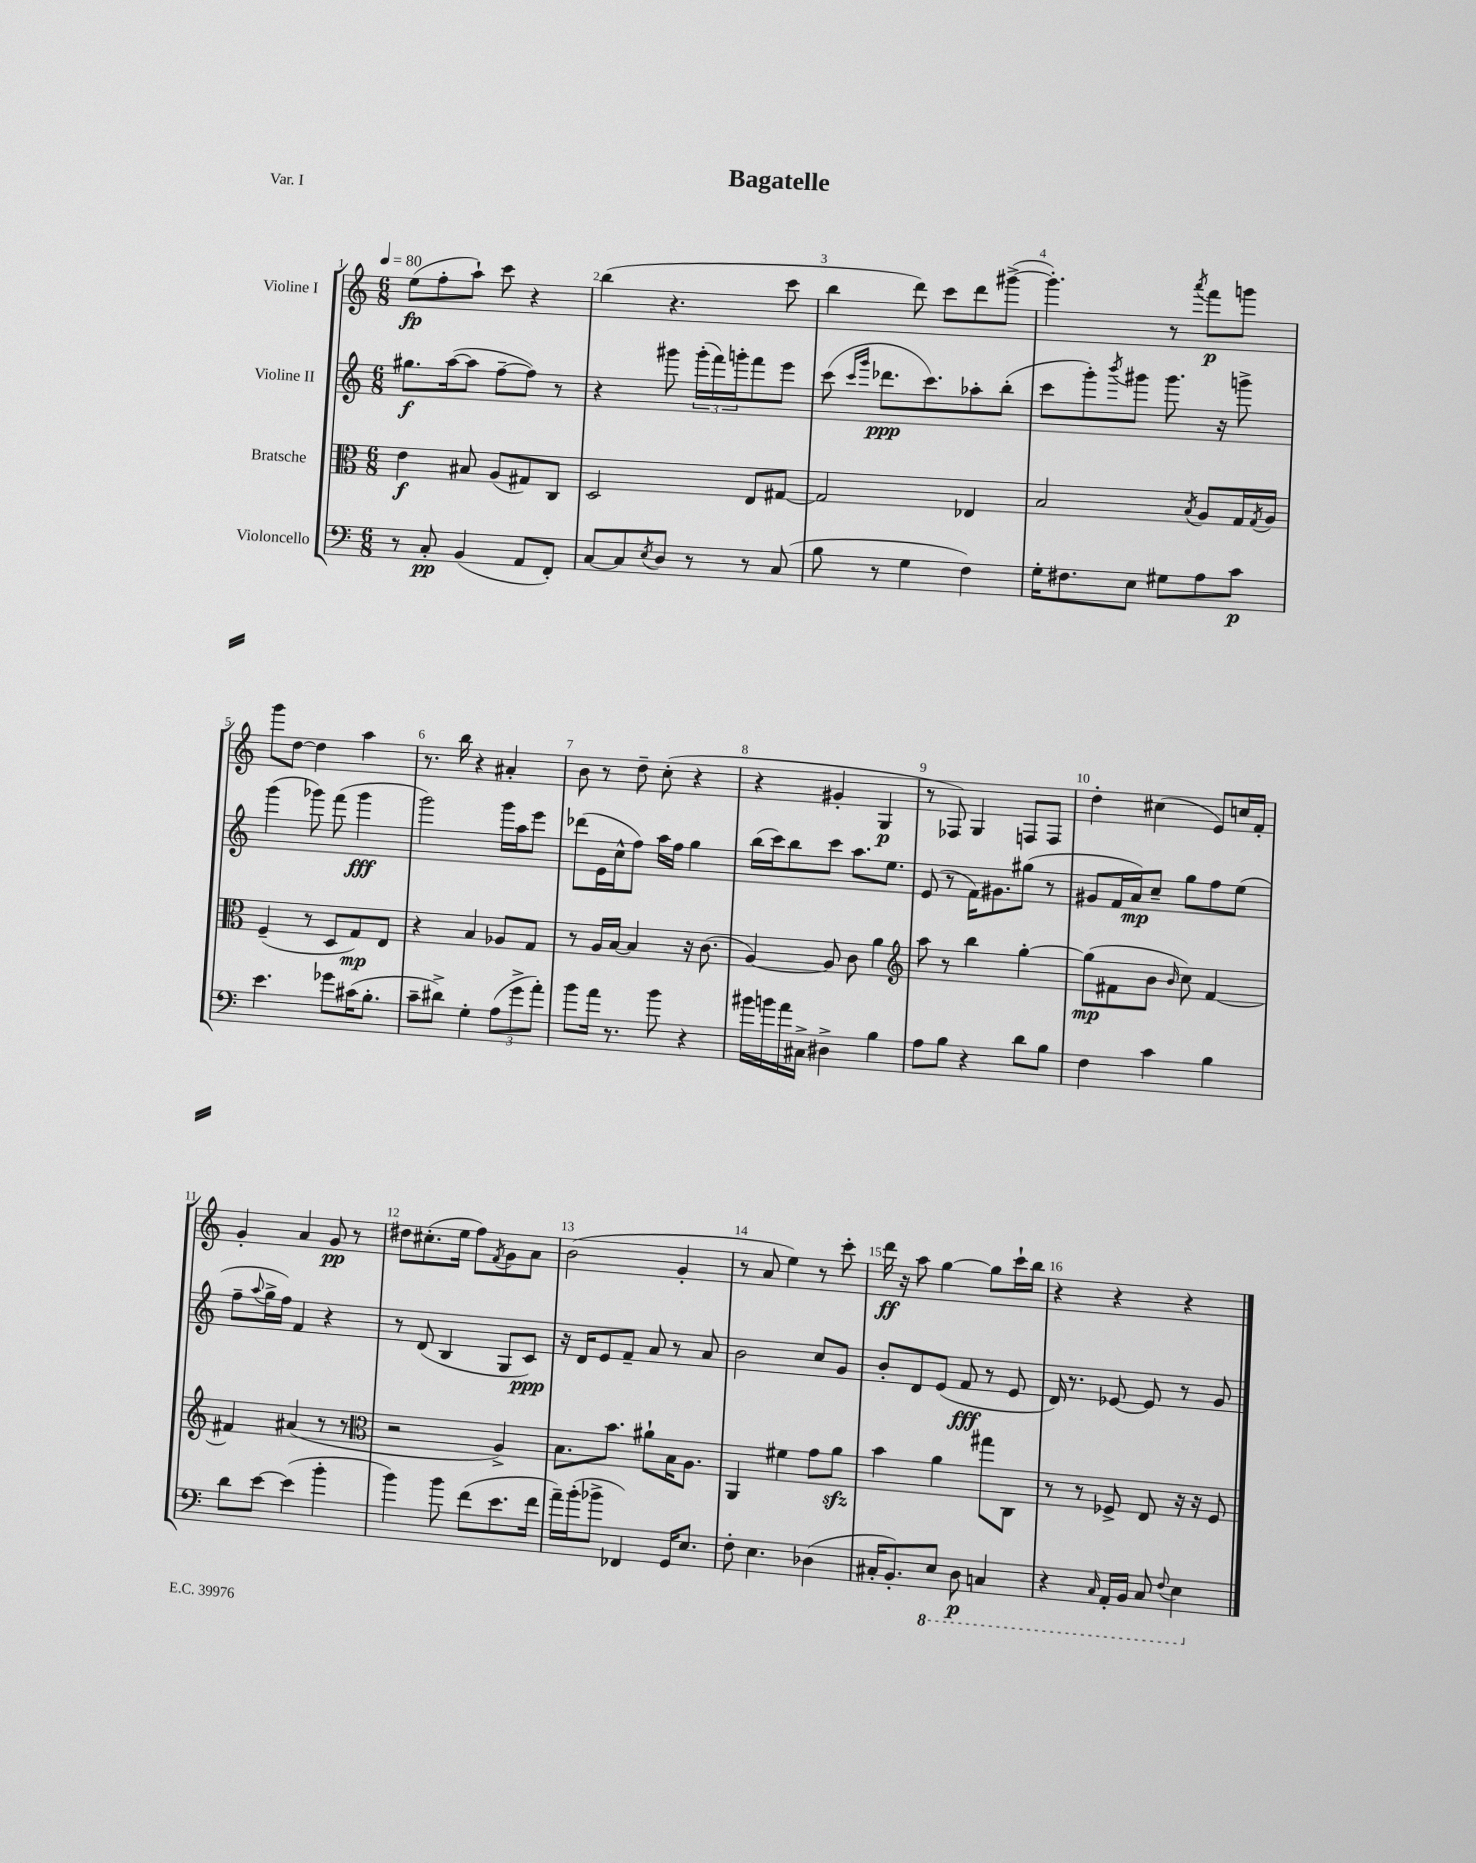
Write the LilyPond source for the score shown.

\header { title = "Bagatelle" piece = "Var. I" }
<<
\new StaffGroup <<
\new Staff = "s0" \with { instrumentName = "Violine I" } {
    \clef treble \key c \major \numericTimeSignature \time 6/8 \tempo 4 = 80
    e''8\fp( f''8-. a''8-!) c'''8 r4 |
    b''4( r4. c'''8 |
    b''4 d'''8) c'''8 d'''8 gis'''8~->( |
    gis'''4.-.) r8 \acciaccatura { a'''8 } f'''8\p g'''8 |
    g'''8 d''8~ d''4 a''4 |
    r8. b''16 r4 ais'4-. |
    b'8 r8 d''8-- c''8-.( r4 |
    r4 gis'4-. g4\p |
    r8 fes8) g4 f8 f8 |
    d''4-. cis''4( e'8) c''16 f'16-. |
    g'4-. a'4 g'8\pp r8 |
    dis''8 cis''8.-.( e''16 f''8) \acciaccatura { f'8 } g'8 a'8 |
    b'2( g'4-. |
    r8 a'8 e''4) r8 c'''8-. |
    d'''16\ff r16 a''8 g''4~ g''8 c'''16-! b''16 |
    r4 r4 r4 \bar "|." |
}
\new Staff = "s1" \with { instrumentName = "Violine II" } {
    \clef treble \key c \major \numericTimeSignature \time 6/8
    gis''8.\f a''16~( a''8 f''8~-- f''8) r8 |
    r4 gis'''8 \tuplet 3/2 { gis'''16-.( f'''16) g'''16-. } f'''8 e'''8 |
    c'''8( \grace { c'''16 g'''16 } des'''8.\ppp c'''8.) aes''8-. b''8-.( |
    c'''8 g'''8-.) \acciaccatura { b'''8 } gis'''8 gis'''8. r16 g'''8-> |
    g'''4( ges'''8) f'''8( ges'''4\fff |
    g'''2) g'''16 a''16 e'''8 |
    des'''8( e'16 c''16-^ f''8) a''16 f''16 g''4 |
    b''16( c'''16) b''8 c'''8 a''8. e''8. |
    e'8( r8 f'16) gis'8. gis''8( r8 |
    gis'8 f'16 a'16\mp) c''8-- g''8 f''8 e''8( |
    f''8-- \appoggiatura { a''8 } g''16-> f''16) f'4 r4 |
    r8 d'8( b4 g8 c'8\ppp) |
    r16 d'16 e'8 f'8-- a'8 r8 a'8 |
    b'2 c''8 g'8 |
    b'8-. d'8 e'8( f'8\fff r8 e'8 |
    d'16) r8. ees'8~ ees'8 r8 g'8 \bar "|." |
}
\new Staff = "s2" \with { instrumentName = "Bratsche" } {
    \clef alto \key c \major \numericTimeSignature \time 6/8
    e'4\f bis8 a8( gis8) c8 |
    d2 e8 gis8~ |
    gis2 ees4 |
    b2 \acciaccatura { b8 } a8 g16 \acciaccatura { g8 } a16 |
    f4--( r8 d8 g8\mp) e8 |
    r4 b4 aes8 g8 |
    r8 a16 b16~ b4 r16 c'8.( |
    a4~) a8 c'8 a'4 |
    \clef treble a''8 r8 b''4 g''4~-. |
    g''8\mp( fis'8 b'8 \grace { b'16 } c''8) fis'4~ |
    fis'4 ais'4( r8 r8 |
    \clef alto r2 a4->) |
    b8. b'8. ais'8-! b16 a8. |
    a,4 fis'4 g'8 a'8\sfz |
    b'4 a'4 gis''8 c8 |
    r8 r8 fes8-> e8 r16 r16 fes8 \bar "|." |
}
\new Staff = "s3" \with { instrumentName = "Violoncello" } {
    \clef bass \key c \major \numericTimeSignature \time 6/8
    r8 c8-.\pp b,4( a,8 f,8-.) |
    c8~ c8 \acciaccatura { e8 } d8 r8 r8 c8( |
    b8 r8 g4 f4) |
    g16-. fis8. e8 gis8 a8 c'8\p |
    e'4. ges'8 cis'16( b8.-. |
    c'8-- dis'8->) g4-. \tuplet 3/2 { a8( g'8-> a'8-.) } |
    b'8 a'16 r8. b'8 r4 |
    bis'16 b'16 a'16 cis16-> dis4-> b4 |
    a8 b8 r4 d'8 b8 |
    f4 c'4 b4 |
    d'8 e'8~ e'4( b'4-. |
    b'4) b'8 f'8( e'8. f'16 |
    a'16--) b'16-.( bes'8-> fes,4) g,16 e8. |
    f8-. e4. des4( |
    cis16-. b,8.-.) \ottava #-1 e,8 d,8\p c,!4 |
    r4 \grace { c,16 } a,,16-. b,,16 c,8 \appoggiatura { f,8 } e,4 \ottava #0 \bar "|." |
}
>>
>>
\layout { \context { \Score \override BarNumber.break-visibility = ##(#f #t #t) barNumberVisibility = #all-bar-numbers-visible } }
